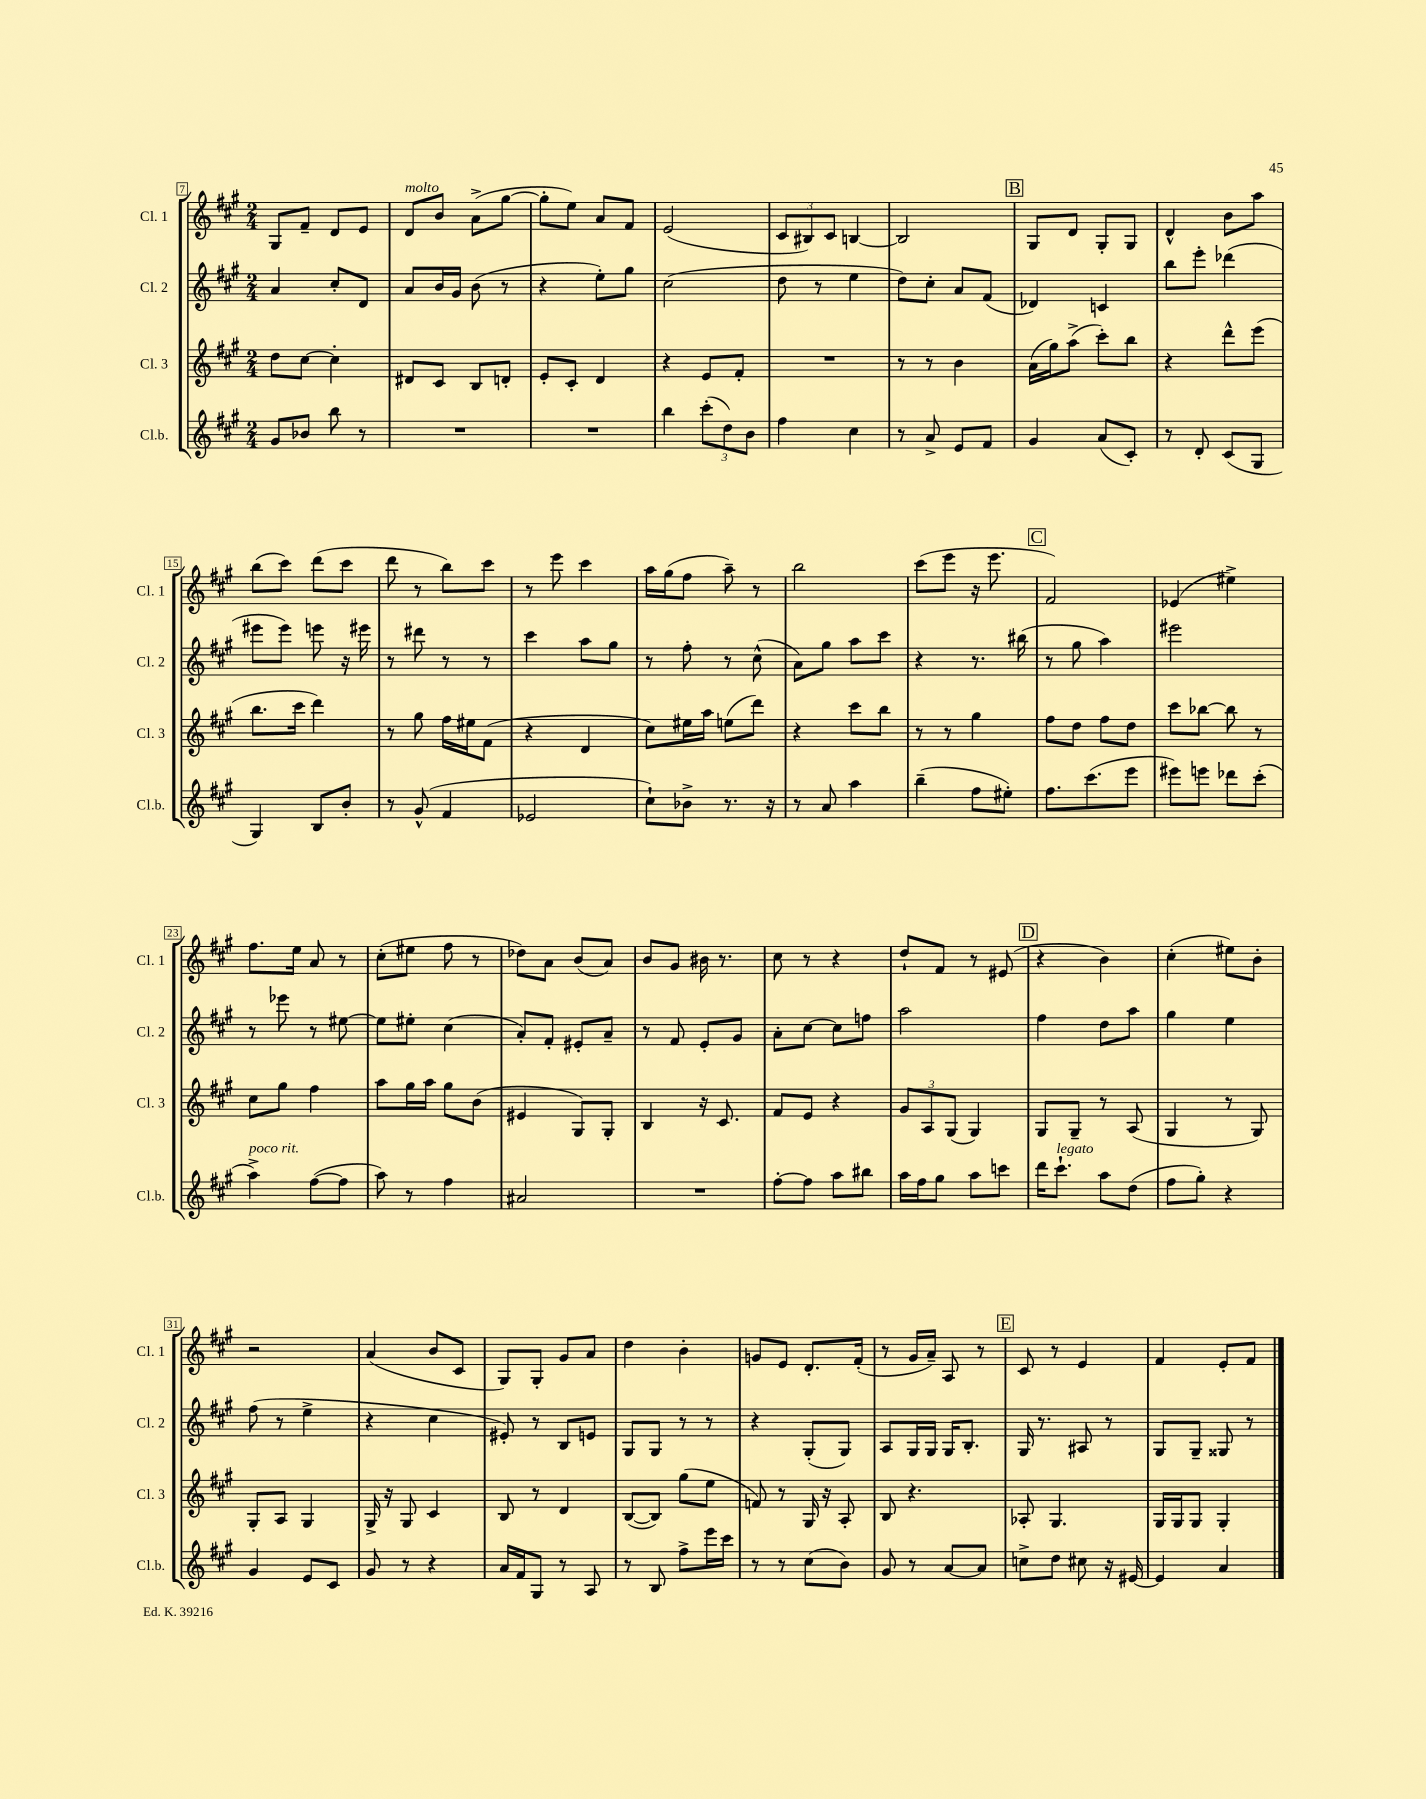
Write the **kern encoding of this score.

**kern	**kern	**kern	**kern
*staff4	*staff3	*staff2	*staff1
*clefG2	*clefG2	*clefG2	*clefG2
*k[f#c#g#]	*k[f#c#g#]	*k[f#c#g#]	*k[f#c#g#]
*M2/4	*M2/4	*M2/4	*M2/4
8g#	8dd	4a	8G#
8b-	[8cc#	.	8f#~
8bb	4cc#']	8cc#'	8d
8r	.	8d	8e
=	=	=	=
2r	8d#	8a	8d
.	8c#	16b	8b
.	.	16g#	.
.	8B	(8b	(8a^
.	8d'	8r	[8gg#
=	=	=	=
2r	8e'	4r	8gg#']
.	8c#'	.	8ee)
.	4d	8ee')	8a
.	.	8gg#	8f#
=	=	=	=
4bb	4r	(2cc#	(2e
(12ccc#'	8e	.	.
12dd)	.	.	.
.	8f#'	.	.
12b	.	.	.
=	=	=	=
4ff#	2r	8dd	12c#
.	.	.	12B#)
.	.	8r	.
.	.	.	12c#
4cc#	.	4ee	[4B
=	=	=	=
8r	8r	8dd)	2B]
8a^	8r	8cc#'	.
8e	4b	8a	.
8f#	.	(8f#	.
=	=	=	=
4g#	(16a	4d-)	8G#
.	16gg#)	.	.
.	(8aa^	.	8d
(8a	8ccc#')	4c	8G#'
8c#')	8bb	.	8G#
=	=	=	=
8r	4r	8bb	4d^^
8d'	.	8eee'	.
(8c#	8ddd^^	(4ddd-	8b
8G#	(8eee	.	8aa
=	=	=	=
4G#)	8.bb	8eee#	(8bb
.	.	8eee#)	8ccc#)
.	16ccc#	.	.
8B	4ddd)	8eee	(8ddd
8b'	.	16r	8ccc#
.	.	16eee#	.
=	=	=	=
8r	8r	8r	8ddd
(8g#^^	8gg#	8ddd#	8r
4f#	16ff#	8r	8bb)
.	16ee#	.	.
.	(8f#	8r	8ccc#
=	=	=	=
2e-	4r	4ccc#	8r
.	.	.	8eee
.	4d	8aa	4ccc#
.	.	8gg#	.
=	=	=	=
8cc#`)	8cc#)	8r	16aa
.	.	.	(16gg#
8b-^	16ee#	8ff#'	8ff#
.	16aa	.	.
8.r	(8ee	8r	8aa~)
.	8ddd)	(8cc#^^	8r
16r	.	.	.
=	=	=	=
8r	4r	8a)	2bb
8a	.	8gg#	.
4aa	8ccc#	8aa	.
.	8bb	8ccc#	.
=	=	=	=
(4bb~	8r	4r	(8ccc#
.	8r	.	8eee
8ff#	4gg#	8.r	16r
.	.	.	8.eee
8ee#')	.	.	.
.	.	(16bb#	.
=	=	=	=
8.ff#	8ff#	8r	2f#)
.	8dd	8gg#	.
(8.ccc#	.	.	.
.	8ff#	4aa)	.
8eee	8dd	.	.
=	=	=	=
8eee#)	8ccc#	2eee#	(4e-
8eee	[8bb-	.	.
8ddd-	8bb-]	.	4ee#^)
(8ccc#'	8r	.	.
=	=	=	=
4aa^)	8cc#	8r	8.ff#
.	8gg#	8eee-	.
.	.	.	16ee
([8ff#	4ff#	8r	8a
8ff#]	.	[8ee#	8r
=	=	=	=
8aa)	8aa	8ee#]	(8cc#'
8r	16gg#	8ee#'	8ee#
.	16aa	.	.
4ff#	8gg#	(4cc#	8ff#
.	(8b	.	8r
=	=	=	=
2a#	4e#	8a')	8dd-)
.	.	8f#'	8a
.	8G#)	8e#'	(8b
.	8G#'	8a~	8a)
=	=	=	=
2r	4B	8r	8b
.	.	8f#	8g#
.	16r	8e'	16b#
.	8.c#	.	8.r
.	.	8g#	.
=	=	=	=
[8ff#'	8f#	8a'	8cc#
8ff#]	8e	[8cc#	8r
8aa	4r	8cc#]	4r
8bb#	.	8ff	.
=	=	=	=
16aa	12g#	2aa	8dd`
16ff#	.	.	.
.	12A	.	.
8gg#	.	.	8f#
.	(12G#	.	.
8aa	4G#)	.	8r
8ccc	.	.	(8e#
=	=	=	=
16ddd	8G#	4ff#	4r
8.ccc#`	.	.	.
.	8G#~	.	.
8aa	8r	8dd	4b)
(8dd	(8A	8aa	.
=	=	=	=
8ff#	4G#	4gg#	(4cc#'
8gg#')	.	.	.
4r	8r	4ee	8ee#)
.	8G#)	.	8b'
=	=	=	=
4g#	8G#'	(8ff#	2r
.	8A	8r	.
8e	4G#	4ee^	.
8c#	.	.	.
=	=	=	=
8g#	16G#^	4r	(4a
.	16r	.	.
8r	8G#	.	.
4r	4c#	4cc#	8b
.	.	.	8c#
=	=	=	=
16a	8B	8e#')	8G#)
16f#	.	.	.
8G#	8r	8r	8G#'
8r	4d	8B	8g#
8A	.	8e	8a
=	=	=	=
8r	([8B	8G#	4dd
8B	8B])	8G#	.
8ff#^	(8gg#	8r	4b'
16eee	8ee	8r	.
16ccc#	.	.	.
=	=	=	=
8r	8f)	4r	8g
8r	8r	.	8e
(8cc#	16G#	(8G#'	8.d'
.	16r	.	.
8b)	8A'	8G#)	.
.	.	.	(16f#'
=	=	=	=
8g#	8B	8A	8r
8r	4.r	16G#	16g#
.	.	16G#	16a~)
[8a	.	16G#	8A
.	.	8.B'	.
8a]	.	.	8r
=	=	=	=
8cc^	8A-'	16G#	8c#
.	.	8.r	.
8dd	4.G#	.	8r
8cc#	.	8A#	4e
16r	.	8r	.
[16e#	.	.	.
=	=	=	=
4e#]	16G#	8G#	4f#
.	16G#	.	.
.	8G#	8G#~	.
4a	4G#'	8G##	8e'
.	.	8r	8f#
==	==	==	==
*-	*-	*-	*-
